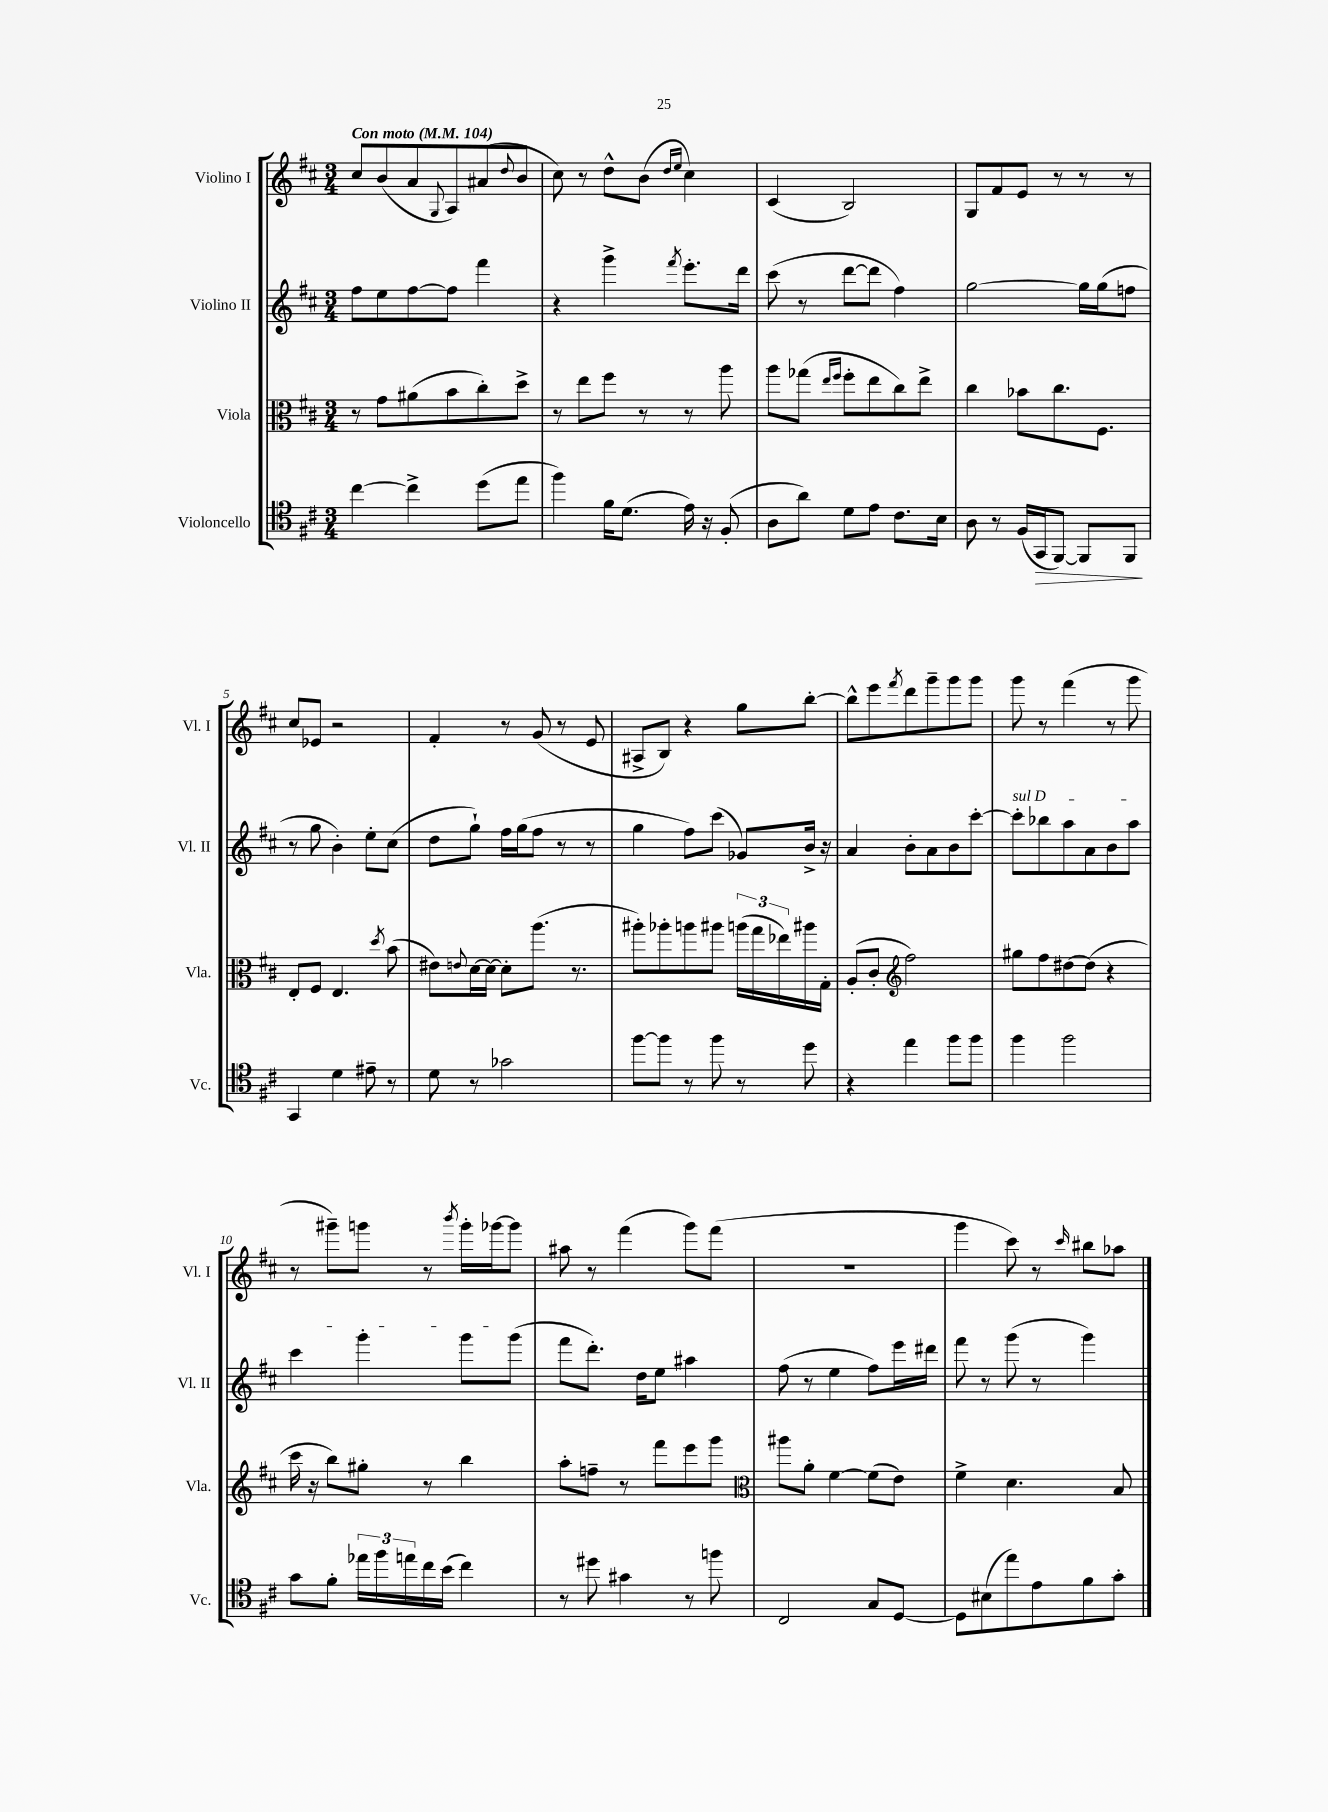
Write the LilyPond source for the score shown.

<<
\new StaffGroup <<
\new Staff = "s0" \with { instrumentName = "Violino I" shortInstrumentName = "Vl. I" } {
    \clef treble \key d \major \numericTimeSignature \time 3/4 \tempo "Con moto" 4 = 104
    cis''8 b'8( a'8 \appoggiatura { g8 } a8) ais'8( \appoggiatura { d''8 } b'8 |
    cis''8) r8 d''8-^ b'8( \grace { d''16 e''16 } cis''4) |
    cis'4( b2) |
    g8 fis'8 e'8 r8 r8 r8 |
    cis''8 ees'8 r2 |
    fis'4-. r8 g'8( r8 e'8 |
    ais8-> b8) r4 g''8 b''8~-. |
    b''8-^ e'''8 \acciaccatura { fis'''8 } d'''8 g'''8-- g'''8 g'''8 |
    g'''8 r8 fis'''4( r8 g'''8 |
    r8 gis'''8--) g'''8 r8 \acciaccatura { b'''8 } g'''16-. ges'''16~ ges'''8 |
    ais''8 r8 fis'''4( g'''8) fis'''8( |
    R2. |
    g'''4 cis'''8) r8 \grace { cis'''16 } bis''8 aes''8 \bar "|." |
}
\new Staff = "s1" \with { instrumentName = "Violino II" shortInstrumentName = "Vl. II" } {
    \clef treble \key d \major \numericTimeSignature \time 3/4
    fis''8 e''8 fis''8~ fis''8 fis'''4 |
    r4 g'''4-> \acciaccatura { fis'''8 } e'''8.-. d'''16 |
    cis'''8( r8 d'''8~ d'''8 fis''4) |
    g''2~ g''16 g''16( f''8 |
    r8 g''8 b'4-.) e''8-. cis''8( |
    d''8 g''8-!) fis''16 g''16( fis''8 r8 r8 |
    g''4 fis''8) cis'''8( ges'8) b'16-> r16 |
    a'4 b'8-. a'8 b'8 cis'''8~-. |
    \once \override TextSpanner.bound-details.left.text = \markup { \italic "sul D" } cis'''8-.\startTextSpan bes''8 a''8 a'8 b'8 a''8 |
    cis'''4 g'''4-. g'''8 g'''8\stopTextSpan( |
    fis'''8 d'''8.-.) d''16 e''8 ais''4 |
    fis''8( r8 e''4 fis''8) e'''16 dis'''16 |
    fis'''8 r8 g'''8( r8 g'''4) \bar "|." |
}
\new Staff = "s2" \with { instrumentName = "Viola" shortInstrumentName = "Vla." } {
    \clef alto \key d \major \numericTimeSignature \time 3/4
    r8 g'8 ais'8( b'8 cis''8-.) d''8-> |
    r8 e''8 fis''8 r8 r8 a''8 |
    a''8 ges''8( \grace { e''16 fis''16 } fis''8-. e''8 cis''8) e''8-> |
    cis''4 bes'8 cis''8. fis8. |
    e8-. fis8 e4. \acciaccatura { d''8 } b'8( |
    eis'8) \appoggiatura { e'8 } d'16~ d'16~ d'8-. a''8.( r8. |
    ais''8-.) aes''8-. a''8 ais''8 \tuplet 3/2 { a''16( g''16 ees''16) } ais''16 g16-. |
    a8-.( cis'8-. \clef treble fis''2) |
    gis''8 fis''8 dis''8~ dis''8( r4 |
    cis'''16 r16 b''8) gis''8-. r8 b''4 |
    a''8-. f''8-- r8 fis'''8 e'''8 g'''8 |
    \clef alto ais''8 a'8-. fis'4~ fis'8( e'8) |
    fis'4-> d'4. b8 \bar "|." |
}
\new Staff = "s3" \with { instrumentName = "Violoncello" shortInstrumentName = "Vc." } {
    \clef tenor \key d \major \numericTimeSignature \time 3/4
    cis''4~ cis''4-> d''8( e''8 |
    fis''4) fis'16 d'8.( e'16) r16 fis8-.( |
    a8 a'8) d'8 e'8 cis'8. b16 |
    a8 r8 fis16( g,16\> fis,8~) fis,8 fis,8\! |
    g,4 d'4 eis'8-- r8 |
    d'8 r8 ges'2 |
    fis''8~ fis''8 r8 fis''8 r8 d''8 |
    r4 e''4 fis''8 fis''8 |
    fis''4 fis''2 |
    g'8 fis'8-. \tuplet 3/2 { ees''16 fis''16 e''16 } cis''16 b'16( cis''4) |
    r8 dis''8 gis'4 r8 f''8 |
    cis2 g8 d8~ |
    d8 bis8( e''8) e'8 fis'8 g'8-. \bar "|." |
}
>>
>>
